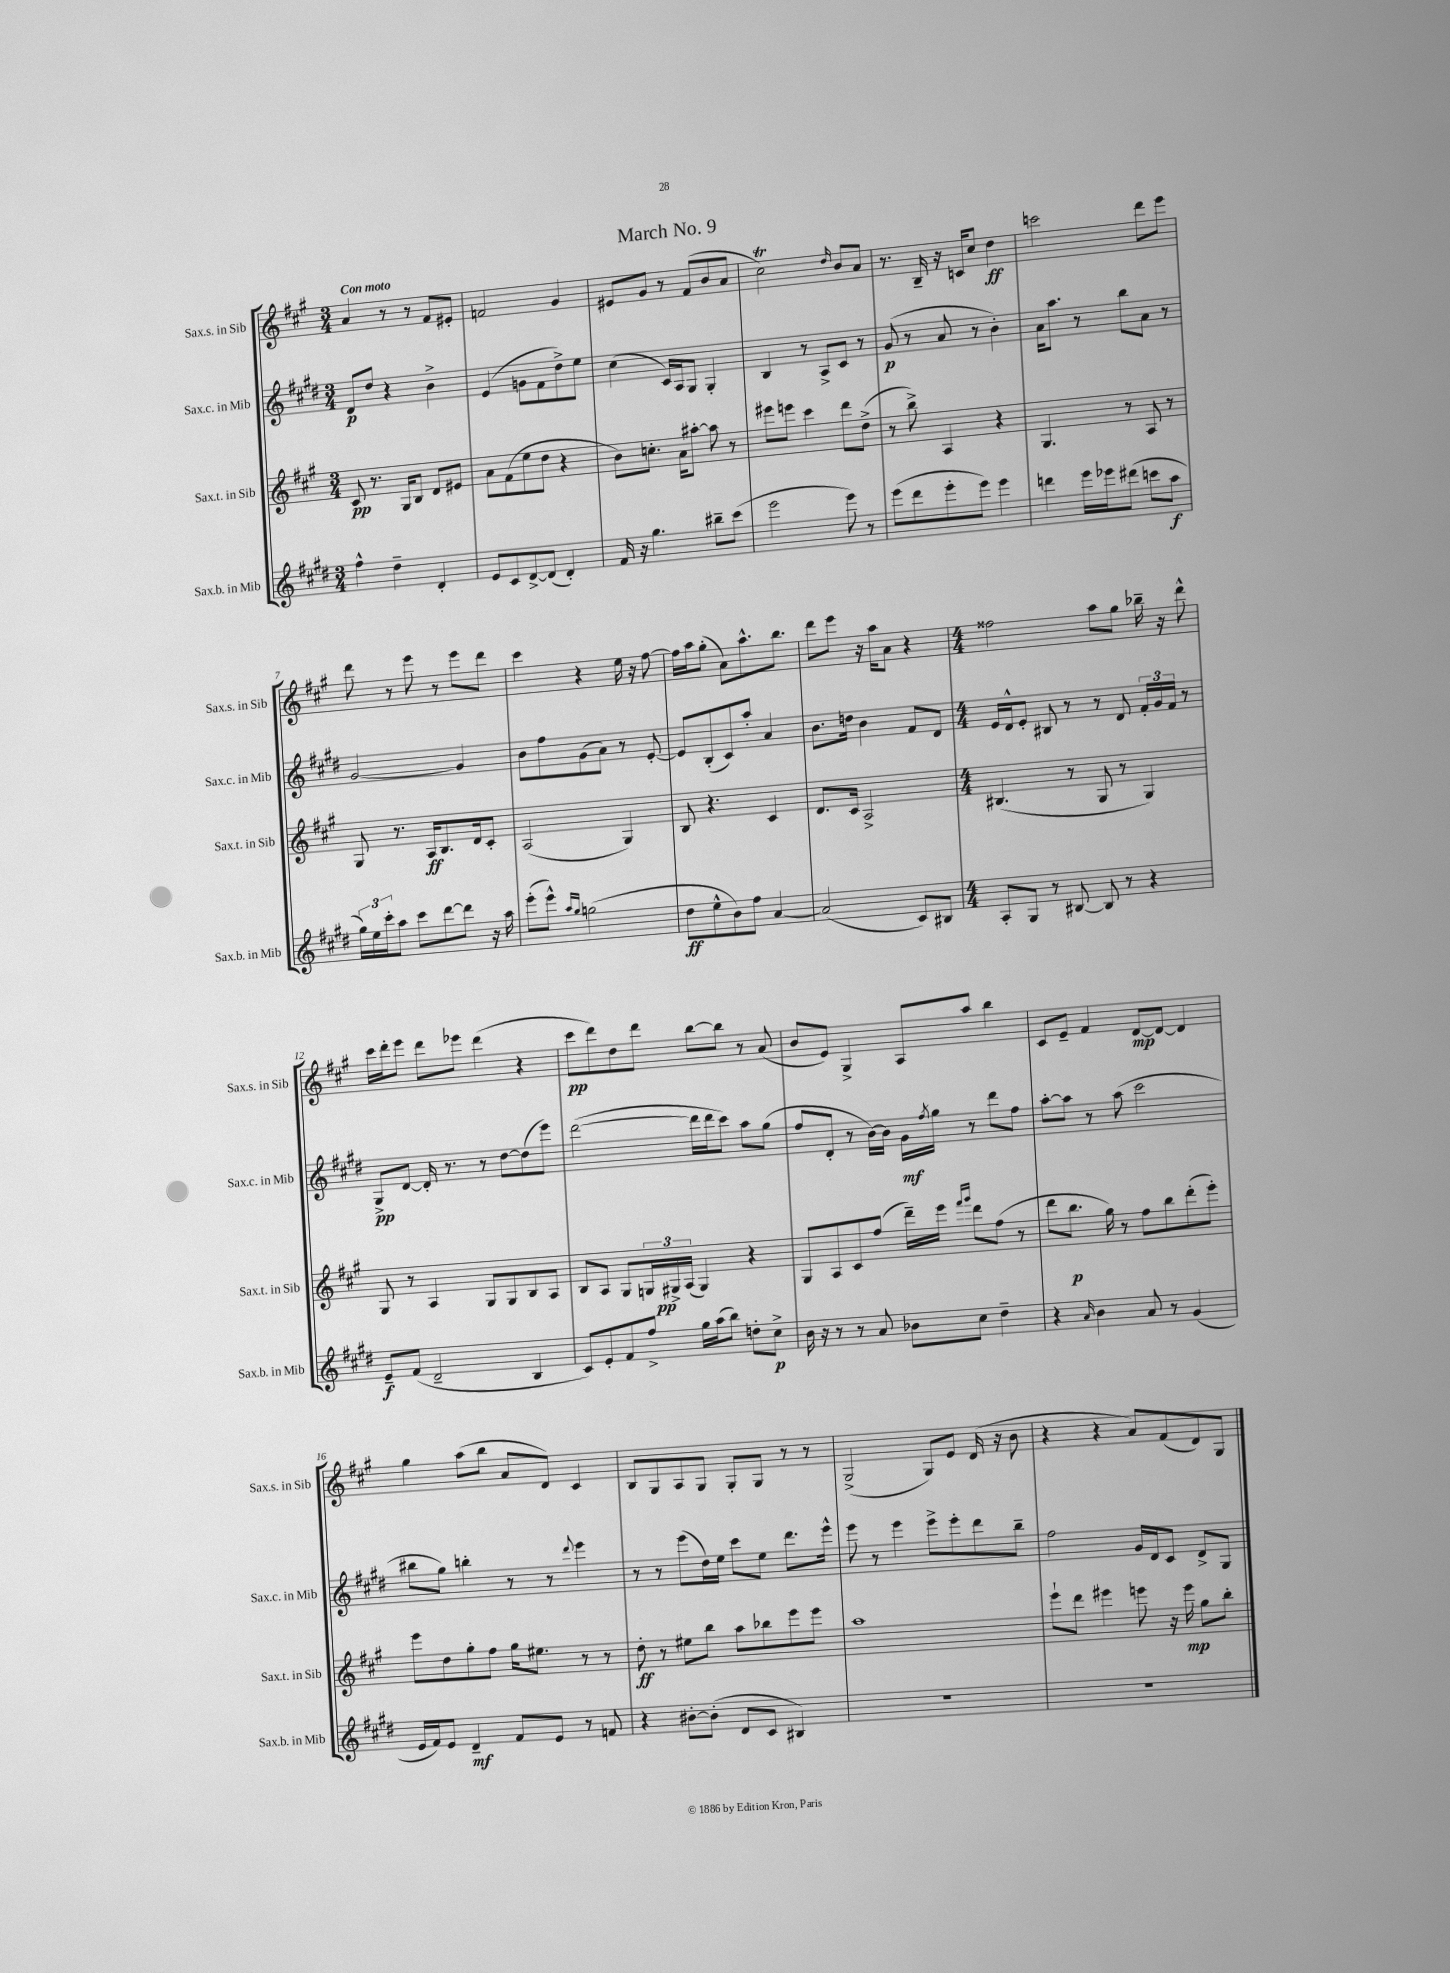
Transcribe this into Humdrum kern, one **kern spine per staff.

**kern	**kern	**kern	**kern
*staff4	*staff3	*staff2	*staff1
*clefG2	*clefG2	*clefG2	*clefG2
*k[f#c#g#d#]	*k[f#c#g#]	*k[f#c#g#d#]	*k[f#c#g#]
*M3/4	*M3/4	*M3/4	*M3/4
4ff#^^	8c#	8d#	4a
.	8.r	8dd#	.
4dd#~	.	4r	8r
.	16G#	.	.
.	8B	.	8r
4d#'	8d	4b^	8f#
.	8e#	.	8e#'
=	=	=	=
8e	8a	(4e	2f
8c#	(8f#	.	.
[8d#^	8ee	8g	.
(8d#]	8dd	8f#	.
4d#')	4r	8dd#^)	4g#
.	.	8ee	.
=	=	=	=
16f#	8b)	(4cc#	8e#
16r	.	.	.
4.gg#	8.cc'	.	8g#
.	.	16c#)	8r
.	16a	16A	.
.	[8aa#'	8G#	(8f#
8bb#~	8aa#]	4G#'	8b
(8ccc#	8r	.	8a
=	=	=	=
2eee	8eee#	4B	2cc#)
.	8eee	.	.
.	4ccc#	8r	.
.	.	8A^	.
.	.	.	16qqdd
8eee)	8ddd	8c#	8b
8r	(8dd^	8r	8a
=	=	=	=
(8eee	8r	(8g#	8.r
8ddd#	8bb^)	8r	.
.	.	.	16B~
8eee'	4A	8a	16r
.	.	.	16c
8eee)	.	8r	8cc#
4eee	4r	4b')	4dd
=	=	=	=
4ddd	4.G#	16a	2ccc
.	.	8.aa	.
16eee	.	8r	.
16eee-	.	.	.
(8ddd#	8r	8bb	.
8ccc	8A	8a	8ddd
8aa	8r	8r	8eee
=	=	=	=
24gg#)	8G#	[2g#	8ddd
24ee	.	.	.
24ccc#'	.	.	.
8aa	8.r	.	8r
8ccc#	.	.	8eee
.	16A	.	.
[8ddd#	8.B	.	8r
8ddd#]	.	4g#]	8eee
.	16d	.	.
16r	8c#'	.	8ddd
16aa	.	.	.
=	=	=	=
(8eee'	(2A	8b	4ccc#
8eee^^)	.	8ff#	.
16qqaa	.	.	.
16qqgg#	.	.	.
(2gg	.	(8g#	4r
.	.	8a)	.
.	4G#)	8r	16ee
.	.	.	16r
.	.	[8e'	[8ff#
=	=	=	=
8dd#	8B	8e]	16ff#]
.	.	.	16aa
8ee^^	4.r	(8B'	(8gg#'
8b)	.	8c#)	8a)
8ff#	.	8aa'	8.aa^^
[4a	4c#	4a	.
.	.	.	8.bb
=	=	=	=
(2a]	8.d	8.b	8ddd
.	.	.	8eee
.	16c#	16dd	.
.	2A^	4b	16r
.	.	.	16aa
.	.	.	8a
8c#)	.	8f#	4r
8B#	.	8d#	.
=	=	=	=
*M4/4	*M4/4	*M4/4	*M4/4
8A'	(4.B#	16e	2ff##
.	.	16d#^^	.
8G#	.	8e'	.
8r	.	8B#	.
[8B#	8r	8r	.
8B#]	8G#	8r	8aa
8r	8r	8d#	8gg#
4r	4G#)	24f#'	16bb-~
.	.	24g#	.
.	.	.	16r
.	.	24f#	.
.	.	8r	8ddd^^
=	=	=	=
8e~	8G#	8G#^	16ccc#
.	.	.	16ddd'
(8f#	8r	[8d#	8eee
2d#~	4A	16d#']	8ddd
.	.	8.r	.
.	.	.	8eee-
.	8G#	8r	(4ddd
.	8G#	[8dd#	.
4B	8B	(8dd#]	4r
.	8A	8eee)	.
=	=	=	=
8c#)	8B	([2ddd#	8ccc#
8e'	8A	.	8ddd)
8f#	8G#	.	8dd
8ff#^	24G	.	8ddd
.	24G#^	.	.
.	(24A	.	.
16gg#	4G#)	16ddd#]	[8bb
(16aa	.	16ddd#	.
8bb)	.	8ccc#)	8bb]
8dd'	4r	8aa	8r
8cc#^	.	(8gg#	(8a
=	=	=	=
16b	8G#	8ff#	8b
16r	.	.	.
8r	8A	8d#'	8e)
8r	8c#	8r	4G#^
8a	(8ff#	[16b)	.
.	.	16b]	.
8b-	16ddd~)	16g#	8A
.	.	8qff#	.
.	16eee	16gg#	.
.	16qqfff#	.	.
.	16qqggg#	.	.
8cc#	8ddd	8r	8aa
4dd#~	(8ff#	8ddd#	4bb
.	8r	8ff#	.
=	=	=	=
4r	8ddd	[8aa'	8c#
.	8.bb	8aa]	8e~
16qqa	.	.	.
4b	.	8r	4f#
.	16gg#)	.	.
.	8r	(8aa	.
8a	8ff#	2ccc#	[8d
8r	8bb	.	8d_
(4g#	(8ddd'	.	4d]
.	8eee')	.	.
=	=	=	=
16e	8eee	8bb#	4gg#
16f#)	.	.	.
8e	8dd	8gg#)	.
4d#~	8gg#'	4bb'	(8aa
.	8ff#	.	8bb
8f#	16gg#	8r	8a
.	8.ee#	.	.
8e	.	8r	8d)
.	.	8qqddd#	.
8r	8r	4eee	4c#
8f	8r	.	.
=	=	=	=
4r	8dd'	8r	8B
.	8r	8r	8G#
[8b#'	8ee#	(8eee	8A
(8b#']	8bb	16dd#)	8G#
.	.	16ee	.
8d#	8aa	8ccc#	8G#'
8c#	8bb-	8ee	8G#
4B#)	8eee	8.ddd#	8r
.	8eee	.	8r
.	.	16eee^^	.
=	=	=	=
1r	1aa	8eee	(2G#^
.	.	8r	.
.	.	4eee	.
.	.	8eee^	8G#)
.	.	8eee'	8e
.	.	8ddd#	(16d
.	.	.	16r
.	.	8bb~	8b
=	=	=	=
1r	8eee`	2ff#	4r
.	8ddd	.	.
.	4eee#	.	4r
.	8eee	16g#	8a)
.	.	16d#	.
.	16r	8c#	(8f#
.	16eee	.	.
.	8gg#	8d#^	8d)
.	8bb'	8G#	8G#
==	==	==	==
*-	*-	*-	*-
